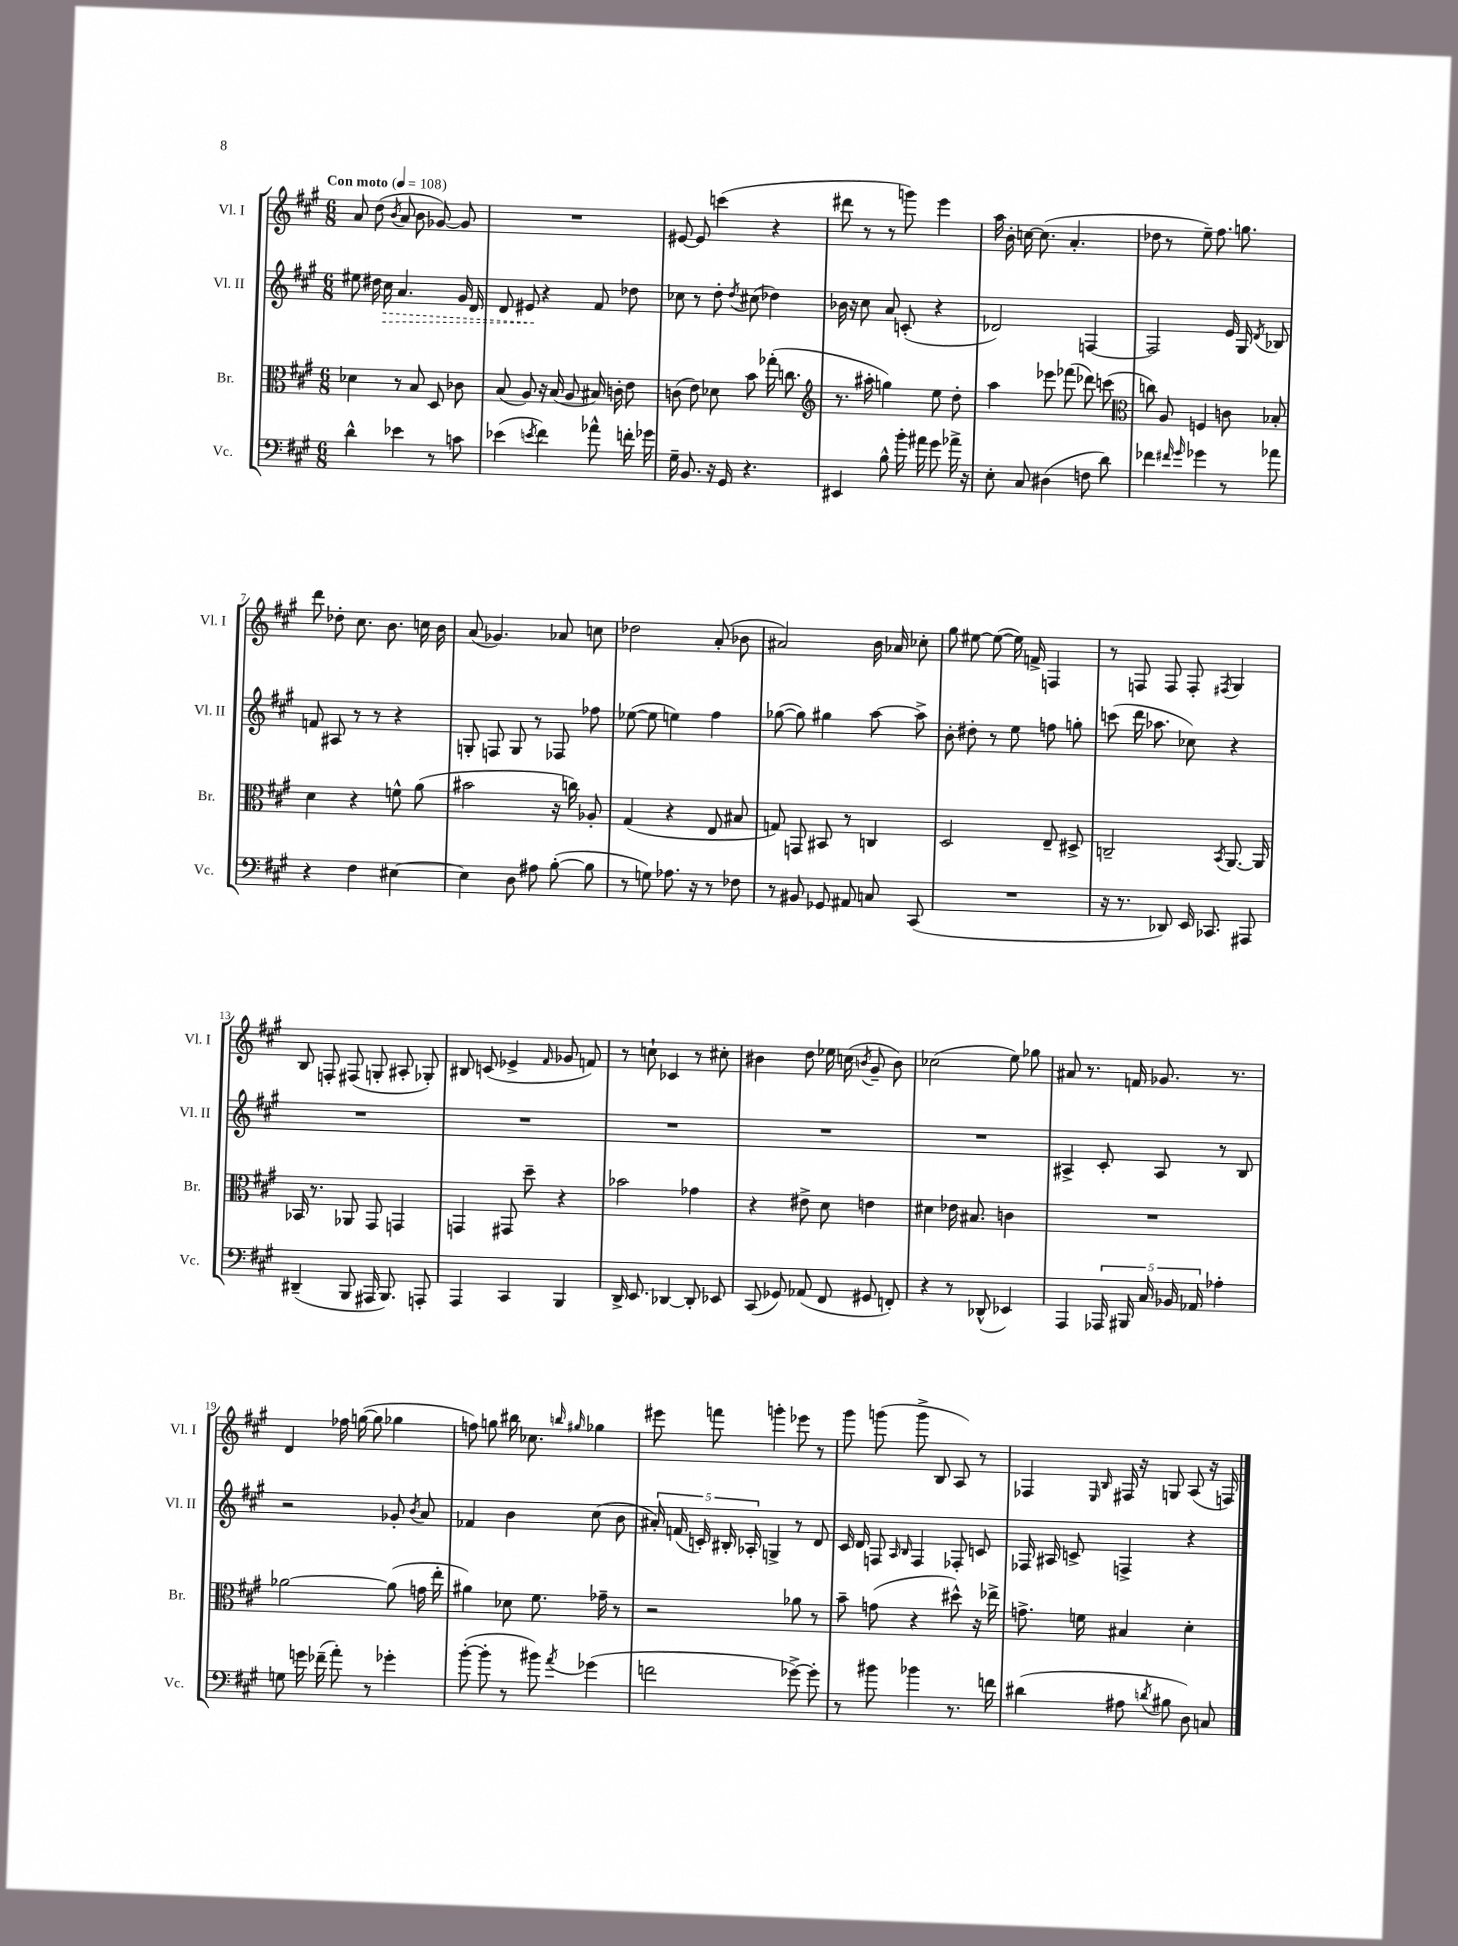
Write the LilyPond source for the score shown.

<<
\new StaffGroup <<
\new Staff = "s0" \with { instrumentName = "Vl. I" shortInstrumentName = "Vl. I" } {
    \clef treble \key a \major \numericTimeSignature \time 6/8 \tempo "Con moto" 4 = 108
    \autoBeamOff a'8 d''8( \acciaccatura { b'8 } a'8 b'8 ges'8~) ges'8 |
    R2. |
    eis'8~ eis'8 c'''4( r4 |
    dis'''8 r8 r8 g'''8) e'''4 |
    a''16 b'16-. c''16~ c''8.( a'4.-. |
    des''8 r8 e''8--) fis''8. g''8. |
    d'''8 des''8-. cis''8. b'8. c''16 b'16 |
    a'8( ges'4.) aes'8 c''8 |
    des''2 a'8-.( bes'8 |
    ais'2) b'16 aes'16 ces''8-. |
    gis''8 eis''8~ eis''8~( eis''16) f'16-> f4 |
    r8 f8 f8 f8-. \acciaccatura { fis8 } gis4 |
    b8 f8-. fis8( g8-. ais8-. ges8-.) |
    bis8 c'8( ees'4-> \grace { fis'16 } ges'8 f'8) |
    r8 c''8-! ces'4 r8 cis''8-. |
    bis'4 d''8 ees''16 c''16( \acciaccatura { b'8 } gis'8-- b'8) |
    ces''2( e''8) ges''8 |
    ais'8 r8. f'16 ges'8. r8. |
    d'4 fes''16 g''16~( g''8 ges''4 |
    f''8) g''8 bis''16 ces''8. \grace { b''16 gis''16 } ges''4 |
    eis'''8 f'''8 g'''4-. ees'''8 r8 |
    gis'''8 g'''8( g'''8-> b8 a8) r8 |
    fes4 \grace { e16 b16 } fis16 r16 g8 a8( r16 f16) \bar "|." |
}
\new Staff = "s1" \with { instrumentName = "Vl. II" shortInstrumentName = "Vl. II" } {
    \clef treble \key a \major \numericTimeSignature \time 6/8
    \autoBeamOff eis''8 dis''16 \once \override Hairpin.style = #'dashed-line cis''16\> a'4. gis'16 d'16 |
    d'8 eis'8\! r4 fis'8 des''8 |
    ces''8 r8 d''8-. \acciaccatura { d''8 } cis''8( des''4) |
    bes'16 r16 cis''8 a'8 c'8-.( r4 |
    des'2) f4~ |
    f2 e'16 gis16 \acciaccatura { d'8 } bes8 |
    f'8 ais8 r8 r8 r4 |
    g8-. f8 g8 r8 fes8 fes''8 |
    ees''8~( ees''8 e''4) fis''4 |
    ges''8~( ges''8) gis''4 a''8~ a''8-> |
    b'8-. dis''8-. r8 e''8 f''8 g''8-. |
    c'''8( d'''16 aes''8. ces''8) r4 |
    R2. |
    R2. |
    R2. |
    R2. |
    R2. |
    ais4-> cis'8-. ais8 r8 b8 |
    r2 ges'8-. \acciaccatura { b'8 } a'8 |
    fes'4 b'4 cis''8( b'8 |
    \tuplet 5/4 { ais'16-.) f'16( c'16-.) bis16-. aes16-. } g4-> r8 d'8 |
    cis'16 d'16 f8 \grace { a16 b16 } f4 fes8-. c'8 |
    fes16 ais16 c'8-> f4-> r4 \bar "|." |
}
\new Staff = "s2" \with { instrumentName = "Br." shortInstrumentName = "Br." } {
    \clef alto \key a \major \numericTimeSignature \time 6/8
    \autoBeamOff des'4 r8 b8 d8 ces'8 |
    b8( a8) r16 b16( a8 bis16) c'16-. e'8 |
    c'8( e'8) des'8 b'8 ges''16-.( c''8. |
    \clef treble r8. ais''16-. g''4) e''8 d''8-. |
    a''4 ees'''8 fes'''8( des'''8) c'''8( |
    \clef alto c''8) a8 f4 c'8 bes8-. |
    d'4 r4 f'8-^ a'8( |
    bis'2 r16 c''16) aes8-. |
    gis4( r4 e8 bis8 |
    g8) g,8 bis,8 r8 c4 |
    d2 e8-- dis8-> |
    c2-- \acciaccatura { b,8 } a,8.~ a,16 |
    bes,16 r8. aes,8 gis,8 g,4 |
    g,4 gis,8 d''8-- r4 |
    bes'2 ges'4 |
    r4 eis'8-> d'8 e'4 |
    dis'4 ees'16 bis8. c'4 |
    R2. |
    aes'2~ aes'8( g'16 e''16-. |
    ais'4) des'8 fis'8. ges'16-- r8 |
    r2 aes'8 r8 |
    b'8-- g'8( r4 dis''8-^) r16 ees''16-> |
    g'8.-> f'16 bis4 d'4-. \bar "|." |
}
\new Staff = "s3" \with { instrumentName = "Vc." shortInstrumentName = "Vc." } {
    \clef bass \key a \major \numericTimeSignature \time 6/8
    \autoBeamOff d'4-^ ees'4 r8 c'8 |
    ees'4( \acciaccatura { e'8 } fis'4) aes'8-^ f'16-. ges'16 |
    gis16-- b,8. r16 gis,16 r4. |
    eis,4 b8-^ b'16-. ais'16 gis'8 aes'16-> r16 |
    e8-. cis8 dis4( f8 d'8) |
    fes'4 \grace { fis'16 gis'16 } ges'4 r8 aes'8 |
    r4 fis4 eis4~ |
    eis4 d8 ais8 b8~-.( b8 |
    r8 g8) aes8. r16 r8 fes8 |
    r8 bis,8 ges,8 ais,8 c8 cis,8( |
    R2. |
    r16 r8. des,8) e,16 ces,8. ais,,8 |
    dis,4--( b,,8 ais,,16 b,,8.) a,,8-. |
    a,,4 cis,4 b,,4 |
    d,16-> e,8. des,4~ des,8-. ees,8 |
    cis,8( ges,8) aes,8( fis,8 gis,8 f,8-.) |
    r4 r8 des,8-^( ees,4) |
    a,,4 \tuplet 5/4 { aes,,16 bis,,16 cis16 bes,16 aes,16 } aes4-. |
    g8 g'16 fes'16--( a'8-.) r8 ges'4-. |
    b'8~-.( b'8-. r8 bis'8) \acciaccatura { a'8 } ges'4( |
    f'2 ges'8~->) ges'8-. |
    r8 bis'8 bes'4 r8. f'16 |
    dis'4( ais8 \acciaccatura { d'8 } bis8 d8) c8 \bar "|." |
}
>>
>>
